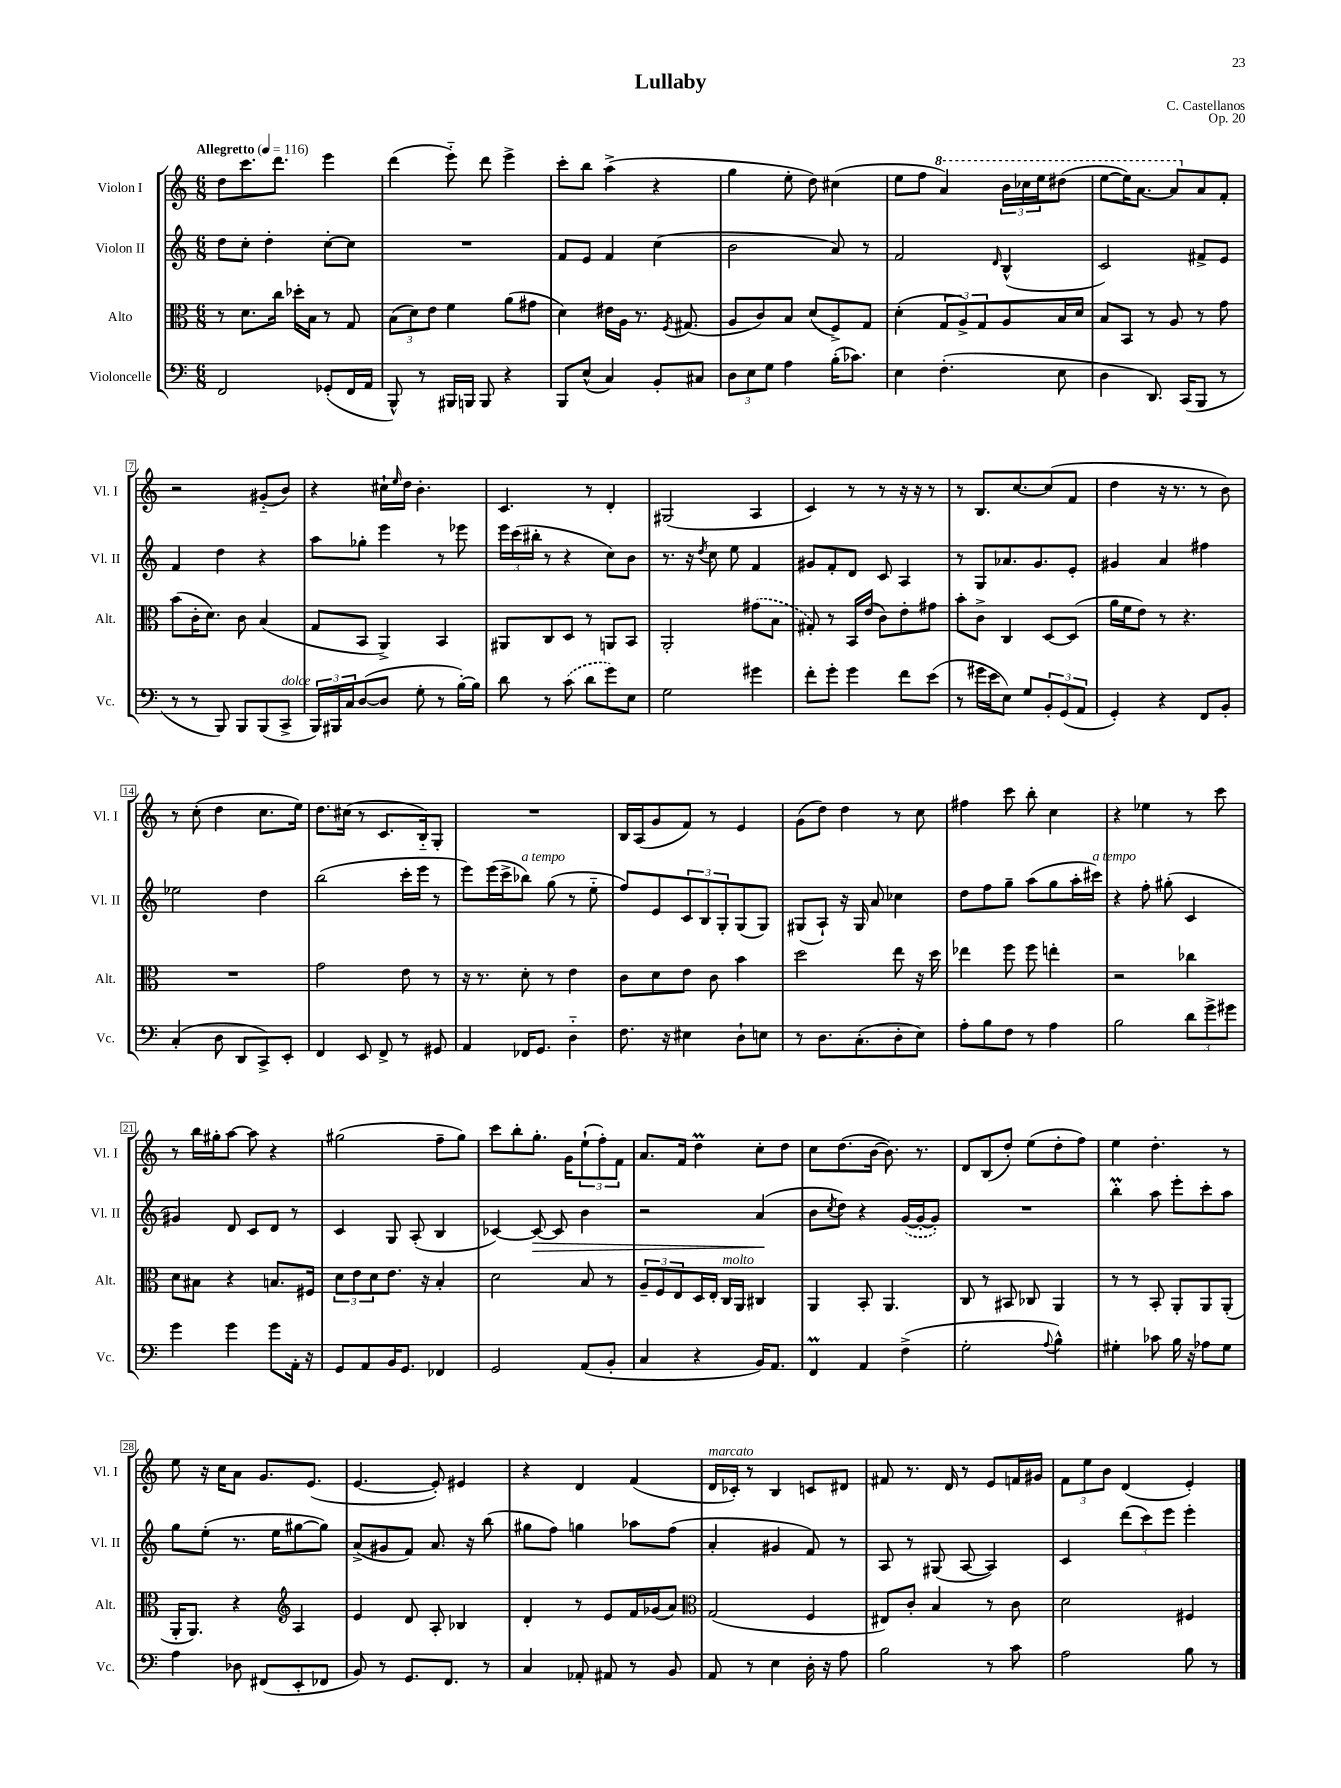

**kern	**kern	**kern	**kern
*staff4	*staff3	*staff2	*staff1
*clefF4	*clefC3	*clefG2	*clefG2
*k[]	*k[]	*k[]	*k[]
*M6/8	*M6/8	*M6/8	*M6/8
*MM116	*MM116	*MM116	*MM116
2FF	8r	8dd	8dd
.	8.d	8cc'	8.ccc
.	.	4dd'	.
.	16cc	.	8.ddd
.	16dd-'	.	.
.	16B	.	.
(8GG-'	8r	[8cc'	4eee
16FF	8G	8cc]	.
16AA	.	.	.
=	=	=	=
8BBB^^)	(12B	2.r	(4ddd
.	12d)	.	.
8r	.	.	.
.	12e	.	.
16BBB#	4f	.	8eee'~)
16BBB	.	.	.
8BBB	.	.	8ddd
4r	(8a	.	4eee^
.	8g#	.	.
=	=	=	=
8BBB	4d)	8f	8ccc'
(8E^^	.	8e	8bb
4C)	16e#	4f	(4aa^
.	16A	.	.
.	8.r	.	.
8BB'	.	(4cc	4r
.	8qF	.	.
.	(8.G#	.	.
8C#	.	.	.
=	=	=	=
12D	8A	2b	4gg
12E	.	.	.
.	8c)	.	.
12G	.	.	.
4A	8B	.	8ee'
.	(8d	.	8dd)
(16B'	8F^)	8a)	(4cc#
8.c-)	.	.	.
.	8G	8r	.
=	=	=	=
4E	(4d'	2f	8ee
.	.	.	8ff
(4.F'	12G	.	4aa)
.	12A^)	.	.
.	12G	.	.
.	.	16qqd	.
.	8A	(4B^^	24bb
.	.	.	24ccc-
.	.	.	24eee
8E	16B	.	(8ddd#
.	16d	.	.
=	=	=	=
4D	8B	2c)	[8eee
.	8BB	.	16eee])
.	.	.	[8.aa
8.DD)	8r	.	.
.	8A	.	8aa]
(16CC	.	.	.
8BBB	8r	8f#^	8a
8r	8g	8e	8f'
=	=	=	=
8r	(8b	4f	2r
8r	16c'	.	.
.	8.d)	.	.
8BBB)	.	4dd	.
8BBB	8c	.	.
(8BBB	(4B	4r	(8g#'~
8CC^	.	.	8b)
=	=	=	=
24BBB)	8G	8aa	4r
24BBB#	.	.	.
24C	.	.	.
([8D	8BB	8gg-'	.
8D]	4AA^)	4eee	16cc#`
.	.	.	16qqee
.	.	.	16dd
8G'	.	.	4.b'
8r	4BB	8r	.
[16B')	.	8eee-	.
16B]	.	.	.
=	=	=	=
8d	8AA#	24eee	4.c
.	.	(24ccc	.
.	.	24bb#'	.
8r	8C	8r	.
(8c	8D	4r	.
8d	8r	.	8r
8g)	8AA	8cc)	4d'
8E	8BB	8b	.
=	=	=	=
2G	2AA'	8.r	(2G#
.	.	16r	.
.	.	8qdd	.
.	.	8cc	.
.	.	8ee	.
4g#	(8g#	4f	4A
.	8B	.	.
=	=	=	=
8f'	8G#')	8g#	4c)
8g'	8r	8f'	.
4g	16BB	8d	8r
.	(16e	.	.
.	8c)	8c	8r
8f	8e'	4A	16r
.	.	.	16r
(8e	8g#	.	8r
=	=	=	=
8r	8b'	8r	8r
16g#	8c^	8G	8.B
16e	.	.	.
8E)	4C	8.a-	.
.	.	.	[8.cc
8G	.	.	.
.	.	8.g	.
12BB'	[8D	.	(8cc]
(12GG	.	.	.
.	(8D]	8e'	8f
12AA	.	.	.
=	=	=	=
4GG')	16a	4g#	4dd
.	16f	.	.
.	8e)	.	.
4r	8r	4a	16r
.	.	.	8.r
.	4.r	.	.
8FF	.	4ff#	8r
8BB'	.	.	8b)
=	=	=	=
(4C'	2.r	2ee-	8r
.	.	.	(8cc'
8D	.	.	4dd
8DD	.	.	.
8CC^)	.	4dd	8.cc
8EE'	.	.	.
.	.	.	16ee)
=	=	=	=
4FF	2g	(2bb	8.dd
.	.	.	(16cc#
8EE	.	.	8r
8FF^	.	.	8.c
8r	8e	16ccc'	.
.	.	16eee	16B'~)
8GG#	8r	8r	8G'
=	=	=	=
4AA	16r	8eee)	2.r
.	8.r	.	.
.	.	(16eee	.
.	.	16ccc^	.
16FF-	8d'	8bb-)	.
8.GG	.	.	.
.	8r	(8gg	.
4D'~	4e	8r	.
.	.	8ee'~	.
=	=	=	=
8.F	8c	8ff)	16B
.	.	.	(16A
.	8d	8e	8g
16r	.	.	.
4E#	8e	12c	8f)
.	.	12B	.
.	8c	.	8r
.	.	12G'	.
8D`	4b	(8G	4e
8E	.	8G)	.
=	=	=	=
8r	2dd	(8G#	(8g
8.D	.	8A`)	8dd)
.	.	16r	4dd
(8.C'	.	16G#	.
.	.	8a	.
8D'	8ee	4cc-	8r
8E)	16r	.	8cc
.	16dd	.	.
=	=	=	=
8A'	4ee-	8dd	4ff#
8B	.	8ff	.
8F	8ff	8gg~	8ccc
8r	8ff	(8aa	8bb'
4A	4ee'	8gg	4cc
.	.	16aa'	.
.	.	16ccc#)	.
=	=	=	=
2B	2r	4r	4r
.	.	8ff'	4ee-
.	.	(8gg#'	.
12d	4cc-	4c	8r
12g^	.	.	.
.	.	.	8ccc
12g#	.	.	.
=	=	=	=
4g	8d	4g#)	8r
.	8B#	.	16bb
.	.	.	16gg#'
4g	4r	8d	[8aa
.	.	8c	8aa]
8g	8.B	8d	4r
16AA'	.	8r	.
16r	16F#	.	.
=	=	=	=
8GG	12d	4c	(2gg#
.	12e	.	.
8AA	.	.	.
.	12d	.	.
16BB	8.e	8G	.
8.GG	.	.	.
.	.	(8A'	.
.	16r	.	.
4FF-	4B'	4B	8ff~
.	.	.	8gg#)
=	=	=	=
2GG	2d	[4c-)	8ccc
.	.	.	8bb'
.	.	8c-_	8.gg'
.	.	8c-]	.
.	.	.	16g
(8AA	8B	4b	(12ee`
.	.	.	12ff')
8BB'	8r	.	.
.	.	.	12f
=	=	=	=
4C	12A~	2r	8.a
.	12F	.	.
.	12E	.	.
.	.	.	16f
4r	16D	.	4dd
.	16E'	.	.
.	16C	.	.
.	16AA	.	.
16BB)	4C#	(4a	8cc'
8.AA	.	.	.
.	.	.	8dd
=	=	=	=
4FF	4AA	8b	8cc
.	.	8qcc	.
.	.	8dd)	(8.dd
4AA	8BB'	4r	.
.	.	.	[16b
.	4.AA	.	8.b])
(4F^	.	([16g	.
.	.	16g'_	8.r
.	.	8g'])	.
=	=	=	=
2G'	8C	2.r	8d
.	8r	.	(8B
.	8BB#	.	8dd')
.	8C-	.	(8ee
8qqA	.	.	.
4B^^)	4AA	.	8dd'
.	.	.	8ff)
=	=	=	=
4G#'	8r	4bb'	4ee
.	8r	.	.
8c-	8BB'	8aa	4.dd'
16B	8AA'	8eee'	.
16r	.	.	.
8A-	8AA	8ccc'	.
8G#	(8AA'	8aa	8r
=	=	=	=
4A	16AA'	8gg	8ee
.	8.AA)	.	.
.	.	(8ee'	16r
.	.	.	16cc
8D-	4r	8.r	8a
(8FF#	.	.	8.g
.	.	16ee	.
*	*clefG2	*	*
8EE'	4A	[8gg#	.
.	.	.	(8.e
8FF-	.	8gg#])	.
=	=	=	=
8BB)	4e	(8a^	[4.e
8r	.	8g#	.
8.GG	8d	8f)	.
.	8A'	8.a	8e'])
8.FF	.	.	.
.	4B-	.	4e#
.	.	16r	.
8r	.	(8bb	.
=	=	=	=
4C	4d'	8gg#	4r
.	.	8ff)	.
8AA-'	8r	4gg	4d
8AA#	8e	.	.
8r	16f	8aa-	(4f
.	(16g-	.	.
8BB	8a)	(8ff	.
=	=	=	=
*	*clefC3	*	*
8AA	(2G	4a'	16d
.	.	.	16c-')
8r	.	.	8r
4E	.	4g#	4B
16D'	4F	8f)	8c
16r	.	.	.
8A	.	8r	8d#
=	=	=	=
2B	8E#)	8A	8f#
.	8c'	8r	8.r
.	4B	(8G#	.
.	.	.	16d
.	.	[8A	8r
8r	8r	4A])	8e
8c	8c	.	16f
.	.	.	16g#
=	=	=	=
2A	2d	4c	12f
.	.	.	12ee
.	.	.	12b
.	.	(12ddd	(4d
.	.	12ccc)	.
.	.	12eee	.
8B	4F#	4eee'	4e')
8r	.	.	.
==	==	==	==
*-	*-	*-	*-
